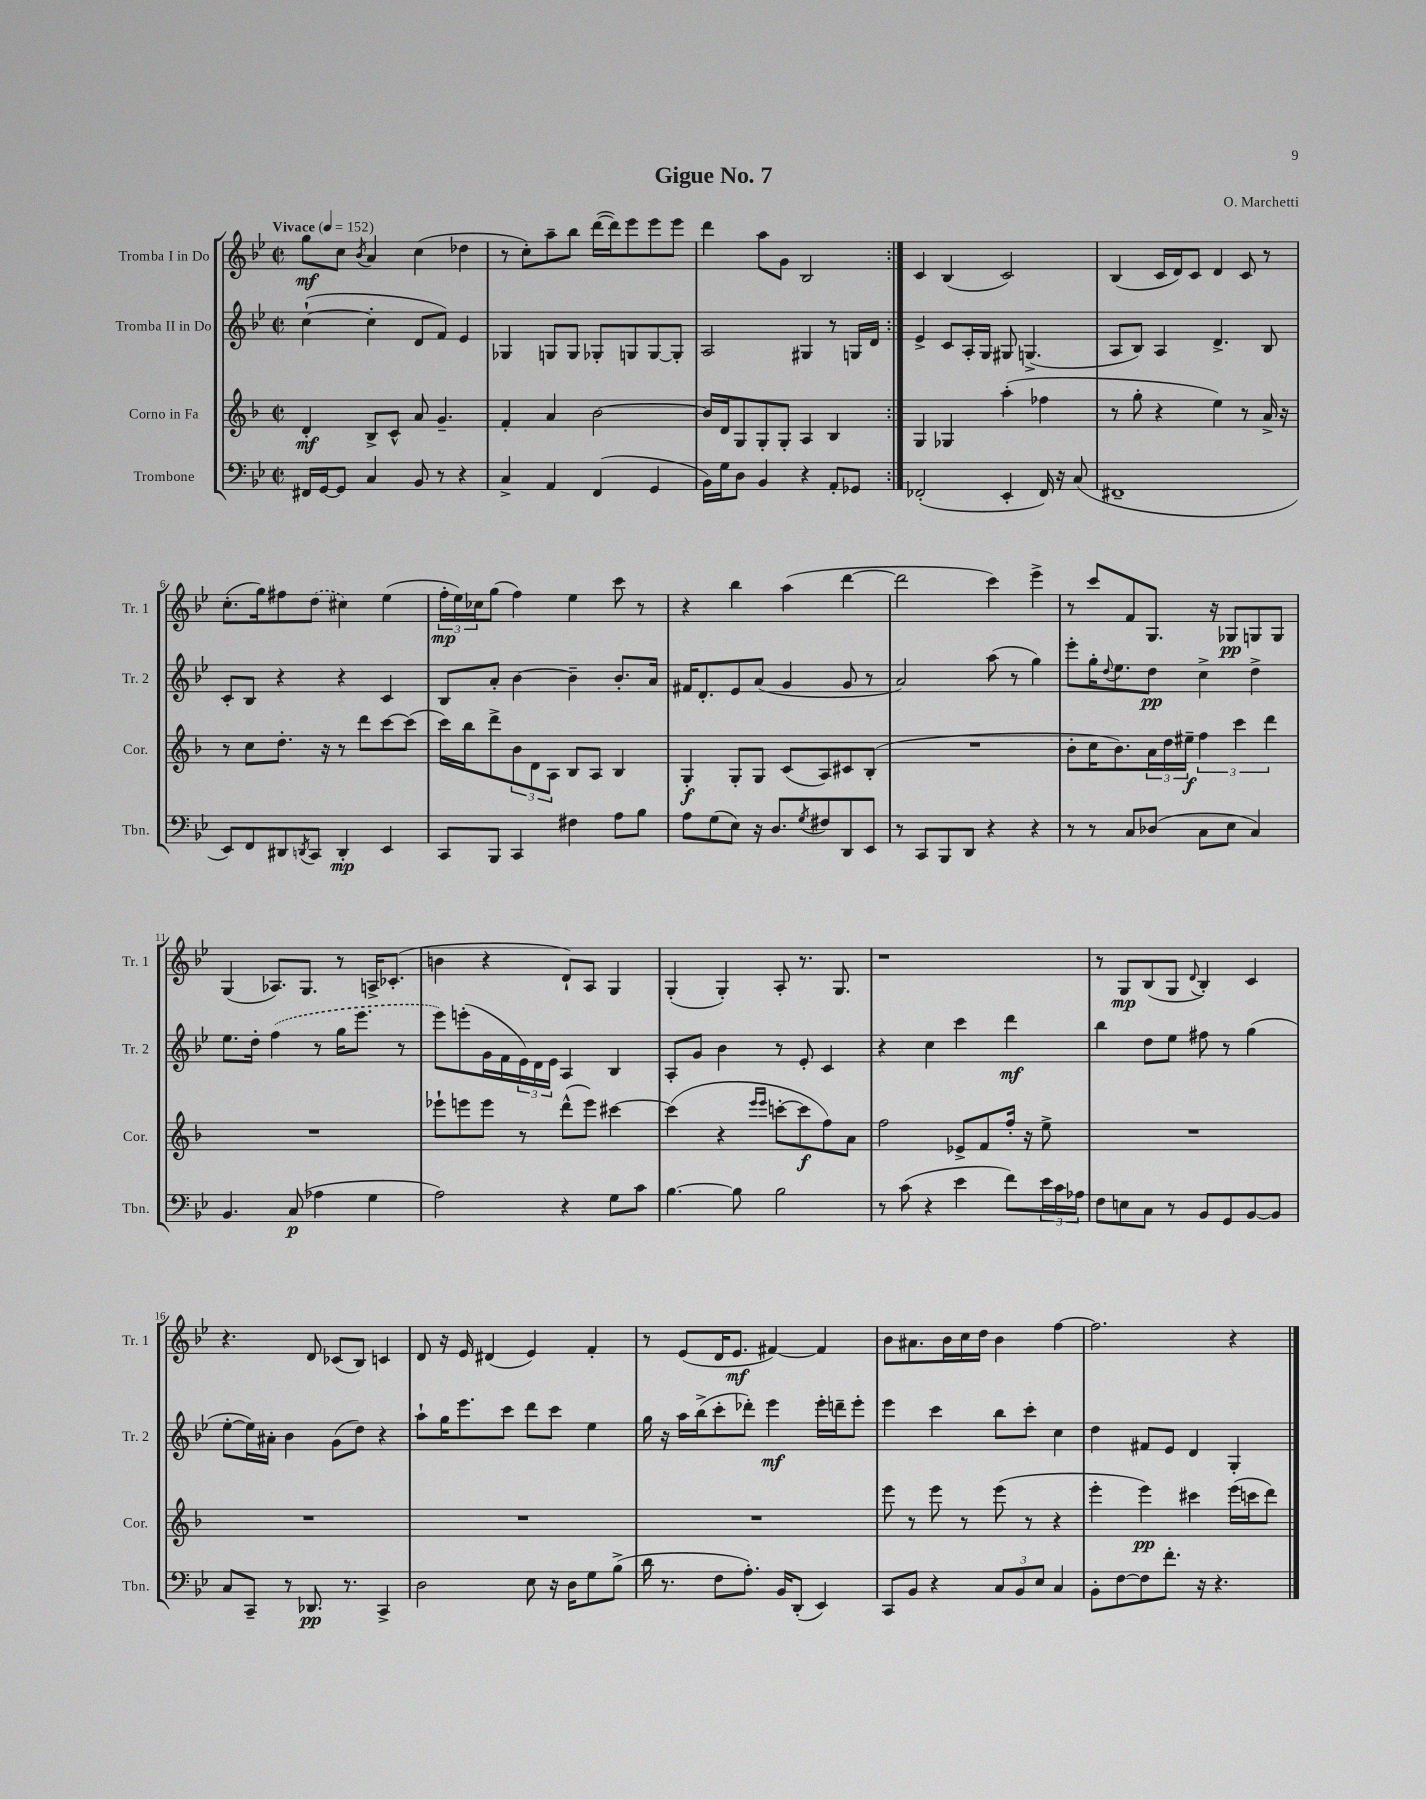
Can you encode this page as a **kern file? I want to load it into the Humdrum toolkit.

**kern	**kern	**kern	**kern
*staff4	*staff3	*staff2	*staff1
*clefF4	*clefG2	*clefG2	*clefG2
*k[b-e-]	*k[b-]	*k[b-e-]	*k[b-e-]
*M2/2	*M2/2	*M2/2	*M2/2
*met(c|)	*met(c|)	*met(c|)	*met(c|)
*MM152	*MM152	*MM152	*MM152
16FF#	4d'	([4cc`	8gg
[16GG	.	.	.
8GG]	.	.	8cc
.	.	.	8qb-
4C	8B-^	4cc']	4a
.	8c^^	.	.
8BB-	8a	8d	(4cc
8r	4.g~	8f)	.
4r	.	4e-	4dd-
=	=	=	=
4C^	4f'	4G-	8r
.	.	.	8cc')
4AA	4a	8G	8aa~
.	.	8G	8bb-
(4FF	[2b-	8G-'	([16ddd
.	.	.	16ddd])
.	.	8G	8eee-
4GG	.	[8G	8eee-
.	.	8G']	8eee-
=	=	=	=
16BB-)	16b-]	2A	4ddd
16G	16d	.	.
8D	8G	.	.
4BB-	8G'	.	8aa
.	8G'	.	8g
4r	4A	4G#	2B-
8AA'	4B-	8r	.
8GG-	.	16G	.
.	.	16d	.
=:|!	=:|!	=:|!	=:|!
(2FF-'	4G	4e-^	4c
.	4G-	8c	(4B-
.	.	16A'	.
.	.	16G	.
4EE-'	(4aa'	8G#	2c)
.	.	(4.G^	.
16FF-)	4ff-	.	.
16r	.	.	.
(8C	.	.	.
=	=	=	=
1FF#~	8r	8A	(4B-
.	8gg'	8B-)	.
.	4r	4A	16c
.	.	.	16d)
.	.	.	8c
.	4ee)	4.d^	4d
.	8r	.	8c
.	16a^	8B-	8r
.	16r	.	.
=	=	=	=
8EE-)	8r	8c'	(8.cc'
8FF	8cc	8B-	.
.	.	.	16gg)
8DD#	8.dd'	4r	8ff#
8qDD	.	.	.
8CC	.	.	(8dd
.	16r	.	.
4DD'	8r	4r	4cc#)
.	8ddd	.	.
4EE-	[8ccc	4c	(4ee-
.	(8ccc]	.	.
=	=	=	=
8CC	16ccc)	8B-	24ff'
.	.	.	24ee-)
.	16bb-	.	.
.	.	.	24cc-
8BBB-	8ddd^	8a'	(8gg
4CC	12b-	[4b-	4ff)
.	12d	.	.
.	12A	.	.
4F#	8B-	4b-~]	4ee-
.	8A	.	.
8A	4B-	8.b-'	8ccc
8B-	.	.	8r
.	.	16a	.
=	=	=	=
8A	4G'	16f#	4r
.	.	8.d'	.
(8G	.	.	.
8E-)	8G'	8e-	4bb-
16r	8G	(8a	.
8.D	.	.	.
.	(8c	4g	(4aa
8qG	.	.	.
8F#	8A)	.	.
8DD	8c#	8g	[4ddd
8EE-	(8B-'	8r	.
=	=	=	=
8r	1r	2a)	2ddd]
8CC	.	.	.
8BBB-	.	.	.
8DD	.	.	.
4r	.	(8aa	4ccc)
.	.	8r	.
4r	.	4gg)	4eee-^
=	=	=	=
8r	8b-'	8eee-'	8r
8r	16cc	16gg'	8ccc
.	.	8qqdd	.
.	8.b-)	8.ee-	.
8C	.	.	8f
(8D-	24a	8dd	8.G
.	24dd	.	.
.	24ee#~	.	.
8C	6ff	4cc^	.
.	.	.	16r
8E-	.	.	8G-
.	6ccc	.	.
4C)	.	4dd^	8G
.	6ddd	.	.
.	.	.	8G
=	=	=	=
4.BB-	1r	8.ee-	(4G
.	.	16dd'	.
.	.	(4ff	8.A-)
(8C	.	.	.
.	.	.	8.G
4A-	.	8r	.
.	.	16gg	8r
.	.	8.eee-	.
4G	.	.	16A^
.	.	.	(8.c-'
.	.	8r	.
=	=	=	=
2A)	8eee-`	8eee-)	4b
.	8eee	(8eee'	.
.	8eee	16g	4r
.	.	16f	.
.	8r	24e-)	.
.	.	24d	.
.	.	24e-	.
4r	(8ddd^^	4A	8d`)
.	8eee)	.	8A
8G	[4ccc#	4B-	4G
8c	.	.	.
=	=	=	=
[4.B-	(4ccc#]	8A'	(4G'
.	.	8g	.
.	4r	4b-	4G')
8B-]	.	.	.
.	16qqeee	.	.
.	16qqeee	.	.
2B-	[8ccc'	8r	8A'
.	8ccc]	8e-'	8.r
.	8ff)	4c	.
.	.	.	8.G
.	8a	.	.
=	=	=	=
8r	2ff	4r	1r
(8c	.	.	.
4r	.	4cc	.
4e-	8e-^	4ccc	.
.	8f	.	.
8f)	16ff'	4ddd	.
.	16r	.	.
24e-	8ee^	.	.
24c	.	.	.
24A-	.	.	.
=	=	=	=
8F	1r	4bb-	8r
8E	.	.	8G
8C	.	8dd	(8B-
8r	.	8ee-	8G
.	.	.	8qqd
8BB-	.	8ff#	4B-')
8GG	.	8r	.
[8BB-	.	(4gg	4c
8BB-]	.	.	.
=	=	=	=
8C	1r	[8ee-'	4.r
8CC~	.	16ee-])	.
.	.	16a#'	.
8r	.	4b-	.
8.DD-	.	.	8d
.	.	(8g	(8c-
8.r	.	.	.
.	.	8dd)	8B-)
4CC^	.	4r	4c
=	=	=	=
2D	1r	8aa`	8d
.	.	16gg	16r
.	.	8.eee-	16e-
.	.	.	(4d#
.	.	8ccc	.
8E-	.	8ddd	4e-)
16r	.	8ccc	.
16D	.	.	.
8G	.	4ee-	4f'
(8B-^	.	.	.
=	=	=	=
16d	1r	16gg	8r
8.r	.	16r	.
.	.	16aa	(8e-
.	.	(16bb-^	.
8F	.	8ccc'	16d
.	.	.	8.e-
8.A')	.	8ddd-')	.
.	.	4eee-	[4f#)
16BB-	.	.	.
(8DD'	.	.	.
4EE-)	.	16eee-'	4f#]
.	.	16ddd~	.
.	.	8eee-'	.
=	=	=	=
8CC	8eee	4eee-	8b-
8BB-	8r	.	8.a#
4r	8eee	4ccc	.
.	.	.	16b-
.	8r	.	16cc
.	.	.	16dd
12C	(8eee	8bb-	4b-
12BB-	.	.	.
.	8r	8ccc'	.
12E-	.	.	.
4C	4r	4cc	[4ff
=	=	=	=
8BB-'	4eee'	4dd	2.ff]
[8F	.	.	.
8F]	4eee)	8f#	.
8.f'	.	8e-	.
.	4ccc#	4d	.
16r	.	.	.
4.r	.	.	.
.	(16eee	4G'	4r
.	16ccc	.	.
.	8ddd)	.	.
==	==	==	==
*-	*-	*-	*-
